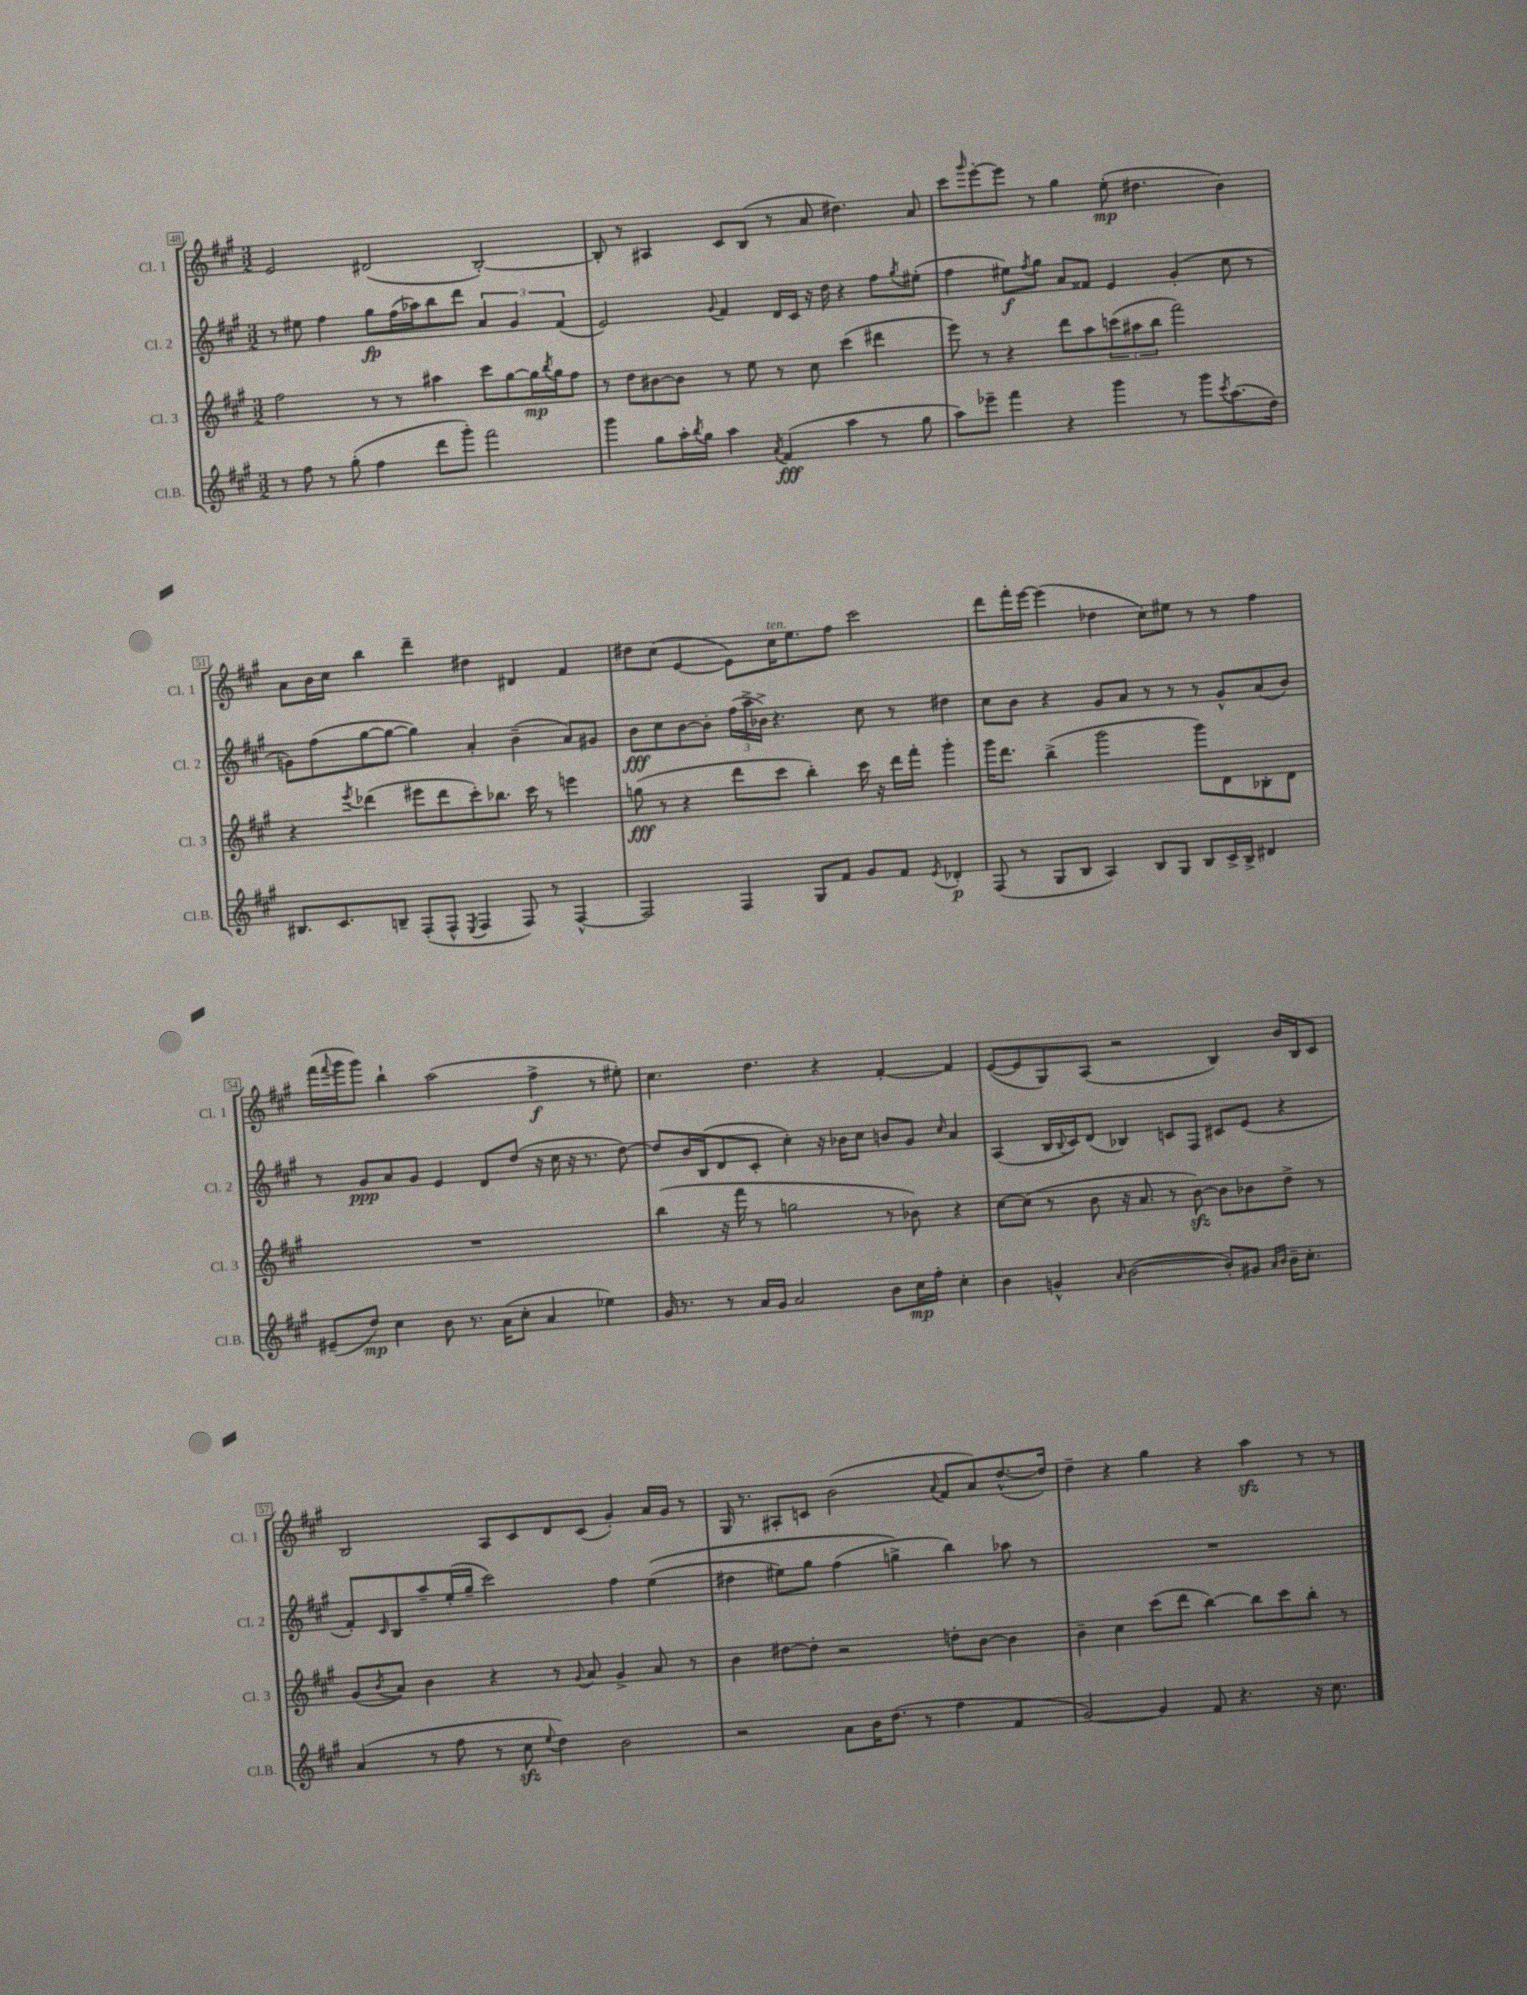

**kern	**dynam	**kern	**dynam	**kern	**dynam	**kern	**dynam
*part4	*part4	*part3	*part3	*part2	*part2	*part1	*part1
*staff4	*staff4	*staff3	*staff3	*staff2	*staff2	*staff1	*staff1
*I"Cl.B.	*	*I"Cl. 3	*	*I"Cl. 2	*	*I"Cl. 1	*
*I'Cl.B.	*	*I'Cl. 3	*	*I'Cl. 2	*	*I'Cl. 1	*
*clefG2	*	*clefG2	*	*clefG2	*	*clefG2	*
*k[f#c#g#]	*	*k[f#c#g#]	*	*k[f#c#g#]	*	*k[f#c#g#]	*
*M3/2	*	*M3/2	*	*M3/2	*	*M3/2	*
=48	=48	=48	=48	=48	=48	=48	=48
8r	.	2ff#\	.	8r	.	2e/	.
8ff#\	.	.	.	8ee#X\	.	.	.
8r	.	.	.	4ff#\	.	.	.
(8gg#'\	.	.	.	.	.	.	.
4ff#\	.	8r	.	8gg#\L	fp	(2d#X/	.
.	.	8r	.	(16ff#\L	.	.	.
.	.	.	.	16aa-X\J)	.	.	.
8ddd\L	.	4aa#X\	.	8bb\	.	.	.
8ggg#'\J)	.	.	.	8ddd\J	.	.	.
2fff#\	.	8ccc#\L	.	6a/	.	[2B'/)	.
.	.	[8gg#\	.	.	.	.	.
.	.	.	.	6g#/	.	.	.
.	.	16gg#\L]	mp	.	.	.	.
.	.	8qbb/	.	.	.	.	.
.	.	16gg#\J	.	.	.	.	.
.	.	.	.	(6f#/	.	.	.
.	.	8ff#\J	.	.	.	.	.
=49	=49	=49	=49	=49	=49	=49	=49
4ggg#\	.	8r	.	2e/)	.	8B'/]	.
.	.	8dd\L	.	.	.	8r	.
8gg#\L	.	[8b#X\	.	.	.	4A#X/	.
16aa'\L	.	8b#\J]	.	.	.	.	.
8qbb/	.	.	.	.	.	.	.
16gg#\JJ	.	.	.	.	.	.	.
.	.	.	.	8qqg#/	.	.	.
4aa\	.	8r	.	4f#/	.	8c#/L	.
.	.	8ee\	.	.	.	(8B/J	.
8qa/	.	.	.	.	.	.	.
(4f#/	fff	8r	.	16d/LL	.	8r	.
.	.	.	.	16c#/JJ	.	.	.
.	.	8cc#\	.	16r	.	8a/	.
.	.	.	.	16dd\	.	.	.
4aa\	.	(4ccc#\	.	4r	.	4.dd#X\)	.
8r	.	4ddd#X\	.	8ff#\L	.	.	.
.	.	.	.	8qgg#/	.	.	.
8gg#\	.	.	.	(8ee#X'\J	.	8a/	.
=50	=50	=50	=50	=50	=50	=50	=50
8aa\L)	.	8eee\)	.	4ff#\	.	8ccc#\L	.
.	.	.	.	.	.	16qqggg#/	.
8eee-X~\J	.	8r	.	.	.	[8eee'\	.
4fff#\	.	4r	.	8ee#X\L)	f	8eee\J]	.
.	.	.	.	8qff#/	.	.	.
.	.	.	.	8gg#\J	.	8r	.
4r	.	8ddd\L	.	8a/L	.	4gg#\	.
.	.	8aa\	.	8f##X/J	.	.	.
4ggg#\	.	(12cccn\	.	4e/	.	(8ee'\	mp
.	.	12aa#X\	.	.	.	.	.
.	.	.	.	.	.	4.dd#X\	.
.	.	12bb\J	.	.	.	.	.
8r	.	2fff#\)	.	(4g#'/	.	.	.
8ggg#\L	.	.	.	.	.	.	.
8qccc#/	.	.	.	.	.	.	.
(8.aa\	.	.	.	8cc#\	.	4b\)	.
.	.	.	.	8r	.	.	.
16dd\Jk)	.	.	.	.	.	.	.
!!LO:LB:g=z
=51	=51	=51	=51	=51	=51	=51	=51
8.B#X/L	.	4r	.	8gn\L)	.	8a\L	.
.	.	.	.	(8ff#\	.	16b\L	.
8.c#/	.	.	.	.	.	16cc#\JJ	.
.	.	8qeee/	.	.	.	.	.
.	.	(4ddd-X\	.	[8gg#\	.	4bb\	.
8Bn~/J	.	.	.	8gg#\J_	.	.	.
(8F#'/L	.	8eee#X\L	.	4gg#\])	.	4ddd~\	.
8F#^^/J	.	8ddd-\	.	.	.	.	.
8qE/	.	.	.	.	.	.	.
4F#/	.	8ccc#'\)	.	4a'/	.	4dd#X\	.
.	.	8.bb-X\J	.	.	.	.	.
8F#/)	.	.	.	(4b~\	.	4d#X/	.
.	.	16ccc#\	.	.	.	.	.
8r	.	8r	.	.	.	.	.
[4F#^^/	.	4eeen\	.	8a/L)	.	4f#/	.
.	.	.	.	8g#X/J	.	.	.
=52	=52	=52	=52	=52	=52	=52	=52
2F#/]	.	(8ggn\	fff	8b\L	fff	8dd#X\L	.
.	.	8r	.	8cc#\	.	(8cc#\J	.
.	.	4r	.	[8b\	.	[4e/	.
.	.	.	.	8b'\J]	.	.	.
4F#/	.	8ddd\L	.	(24ff#\LL	.	8e\L])	.
.	.	.	.	24aa^\	.	.	.
.	.	.	.	24b-X^\JJ)	.	.	.
!	!	!	!	!	!	!LO:TX:a:i:t=ten.	!
.	.	8ccc#\J	.	4.r	.	16cc#\K	.
.	.	.	.	.	.	8.ee\	.
8G#/L	.	4bb'\)	.	.	.	.	.
8f#/J	.	.	.	.	.	8ff#\J	.
8g#/L	.	16ccc#\	.	8cc#\	.	2ccc#\	.
.	.	16r	.	.	.	.	.
8f#/J	.	16ddd\LL	.	8r	.	.	.
.	.	16fff#'\JJ	.	.	.	.	.
8qe/	.	.	.	.	.	.	.
4d-X'/	p	4ggg#'\	.	4dd#X\	.	.	.
=53	=53	=53	=53	=53	=53	=53	=53
(8F#/	.	16ggg#\KL	.	8cc#\L	.	8ddd\L	.
.	.	8.ddd\J	.	.	.	.	.
8r	.	.	.	8b\J	.	16fff#'\L	.
.	.	.	.	.	.	[16eee\JJ	.
8G#/L	.	(4bb^\	.	4r	.	(4eee\]	.
8B/J	.	.	.	.	.	.	.
4A/)	.	2ggg#\	.	8g#/L	.	4dd-X\	.
.	.	.	.	8a/J	.	.	.
8B/L	.	.	.	8r	.	8cc#\L)	.
8G#/J	.	.	.	8r	.	8ee#X\J	.
8B/L	.	8ggg#\L)	.	8r	.	8r	.
16c#^/L	.	8d\	.	8g#^^/L	.	8r	.
16B^/JJ	.	.	.	.	.	.	.
4d#X/	.	8B-X'\	.	(8a/	.	4ff#\	.
.	.	8d\J	.	8b/J)	.	.	.
!!LO:LB:g=z
=54	=54	=54	=54	=54	=54	=54	=54
(8e#X~/L	.	1.r	.	8r	.	(16fff#\LL	.
.	.	.	.	.	.	8qqfff#/	.
.	.	.	.	.	.	16ggg#\J	.
8dd/J)	mp	.	.	8g#/L	ppp	8ggg#\J)	.
4cc#\	.	.	.	8a/	.	4bb`\	.
.	.	.	.	8g#/J	.	.	.
8b\	.	.	.	4e/	.	(2aa\	.
8.r	.	.	.	.	.	.	.
.	.	.	.	8d/L	.	.	.
(16a\KL	.	.	.	.	.	.	.
8cc#'\J	.	.	.	(8dd/J	.	.	.
4a/	.	.	.	16r	.	4ff#^\	f
.	.	.	.	16cc#\	.	.	.
.	.	.	.	16r	.	.	.
.	.	.	.	8.r	.	.	.
4ee-X\)	.	.	.	.	.	8r	.
.	.	.	.	[8dd\)	.	8ee#X'\)	.
=55	=55	=55	=55	=55	=55	=55	=55
16g#/	.	(4bb\	.	8dd/L]	.	4.cc#\	.
8.r	.	.	.	.	.	.	.
.	.	.	.	16b/L	.	.	.
.	.	.	.	(16B/J	.	.	.
8r	.	16r	.	8d/	.	.	.
.	.	16fff#\	.	.	.	.	.
16a/LL	.	8r	.	8c#'/J	.	4.dd\	.
16g#/JJ	.	.	.	.	.	.	.
2a/	.	2ggn\	.	4cc#'\)	.	.	.
.	.	.	.	16r	.	4r	.
.	.	.	.	16b-X\KL	.	.	.
.	.	.	.	8cc#\J	.	.	.
8b\L	.	8r	.	8bn/L	.	[4f#'/	.
16cc#\L	mp	8b-X\)	.	8g#/J	.	.	.
16ff#'\JJ	.	.	.	.	.	.	.
.	.	.	.	16qqcc#/	.	.	.
4cc#'\	.	4r	.	4a/	.	4f#/]	.
=56	=56	=56	=56	=56	=56	=56	=56
4b\	.	[8cc#\L	.	(4A/	.	([8e/L	.
.	.	(8cc#\J]	.	.	.	8e/]	.
4gn^^/	.	8r	.	16B/LL	.	8G#/)	.
.	.	.	.	8qqB/	.	.	.
.	.	.	.	16c#/J)	.	.	.
.	.	8b\	.	(8d/J	.	(8A/J	.
16qqa/	.	.	.	.	.	.	.
([2b\	.	16r	.	4B-X/)	.	2r	.
.	.	8.a/	.	.	.	.	.
.	.	8r	.	8cn/L	.	.	.
.	.	[8bzz\)	.	8F#/J	.	.	.
8b'/L])	.	8b\L]	.	8c#X/L	.	4B/)	.
8g#X/J	.	8b-X\	.	(8e/J	.	.	.
16qqa/LL	.	.	.	.	.	.	.
16qqb/JJ	.	.	.	.	.	.	.
16b~\KL	.	8dd^\J	.	4r	.	16b/LL	.
8.cc#'\J	.	.	.	.	.	16B/J	.
.	.	8r	.	.	.	8c#/J	.
!!LO:LB:g=z
=57	=57	=57	=57	=57	=57	=57	=57
(4a/	.	(8g#/L	.	8f#'/L)	.	2B/	.
.	.	8qb/	.	16qqc#/	.	.	.
.	.	8a/J)	.	8B/	.	.	.
8r	.	4b\	.	8aa~/	.	.	.
8ff#\	.	.	.	(16ee'/L	.	.	.
.	.	.	.	16gg#~/JJ	.	.	.
8r	.	4r	.	2ccc#\)	.	8A/L	.
8cc#zz\	.	.	.	.	.	8c#/	.
8qqee/	.	.	.	.	.	.	.
4dd\)	.	8r	.	.	.	8d/	.
.	.	8qqg#/	.	.	.	.	.
.	.	8a/	.	.	.	(8c#/J	.
2b\	.	4g#^/	.	4ff#\	.	4g#'/)	.
.	.	8a/	.	((4ee\	.	16a/LL	.
.	.	.	.	.	.	16g#/JJ	.
.	.	8r	.	.	.	8r	.
=58	=58	=58	=58	=58	=58	=58	=58
2r	.	4b\	.	4dd#X\	.	16G#/	.
.	.	.	.	.	.	8.r	.
.	.	[8dd#X\L	.	8ee#X\L)	.	8A#X'/L	.
.	.	8dd#'\J]	.	8gg#\J	.	8cn/J	.
8a\L	.	2r	.	(4ff#\	.	(2b\	.
16b\K	.	.	.	.	.	.	.
(8.dd\J	.	.	.	.	.	.	.
.	.	.	.	4ggn^\)	.	.	.
8r	.	.	.	.	.	.	.
.	.	.	.	.	.	8qqa/	.
4ff#\	.	8ddn'\L	.	4bb\)	.	8f#/L	.
.	.	[8b\J	.	.	.	8a/)	.
4f#/	.	4b\]	.	8aa-X\	.	([8.dd^^/	.
.	.	.	.	8r	.	.	.
.	.	.	.	.	.	16dd/Jk])	.
=59	=59	=59	=59	=59	=59	=59	=59
[2g#/)	.	4b~\	.	1.r	.	4dd~\	.
.	.	4cc#\	.	.	.	4r	.
4g#/]	.	(8ccc#\L	.	.	.	4gg#\	.
.	.	8ddd\J	.	.	.	.	.
8f#/	.	[4bb\)	.	.	.	4r	.
4.r	.	.	.	.	.	.	.
.	.	8bb\L]	.	.	.	4aazz\	.
.	.	8ccc#\	.	.	.	.	.
16r	.	8bb'\J	.	.	.	8r	.
8.cc#\	.	.	.	.	.	.	.
.	.	8r	.	.	.	8r	.
==	==	==	==	==	==	==	==
*-	*-	*-	*-	*-	*-	*-	*-
